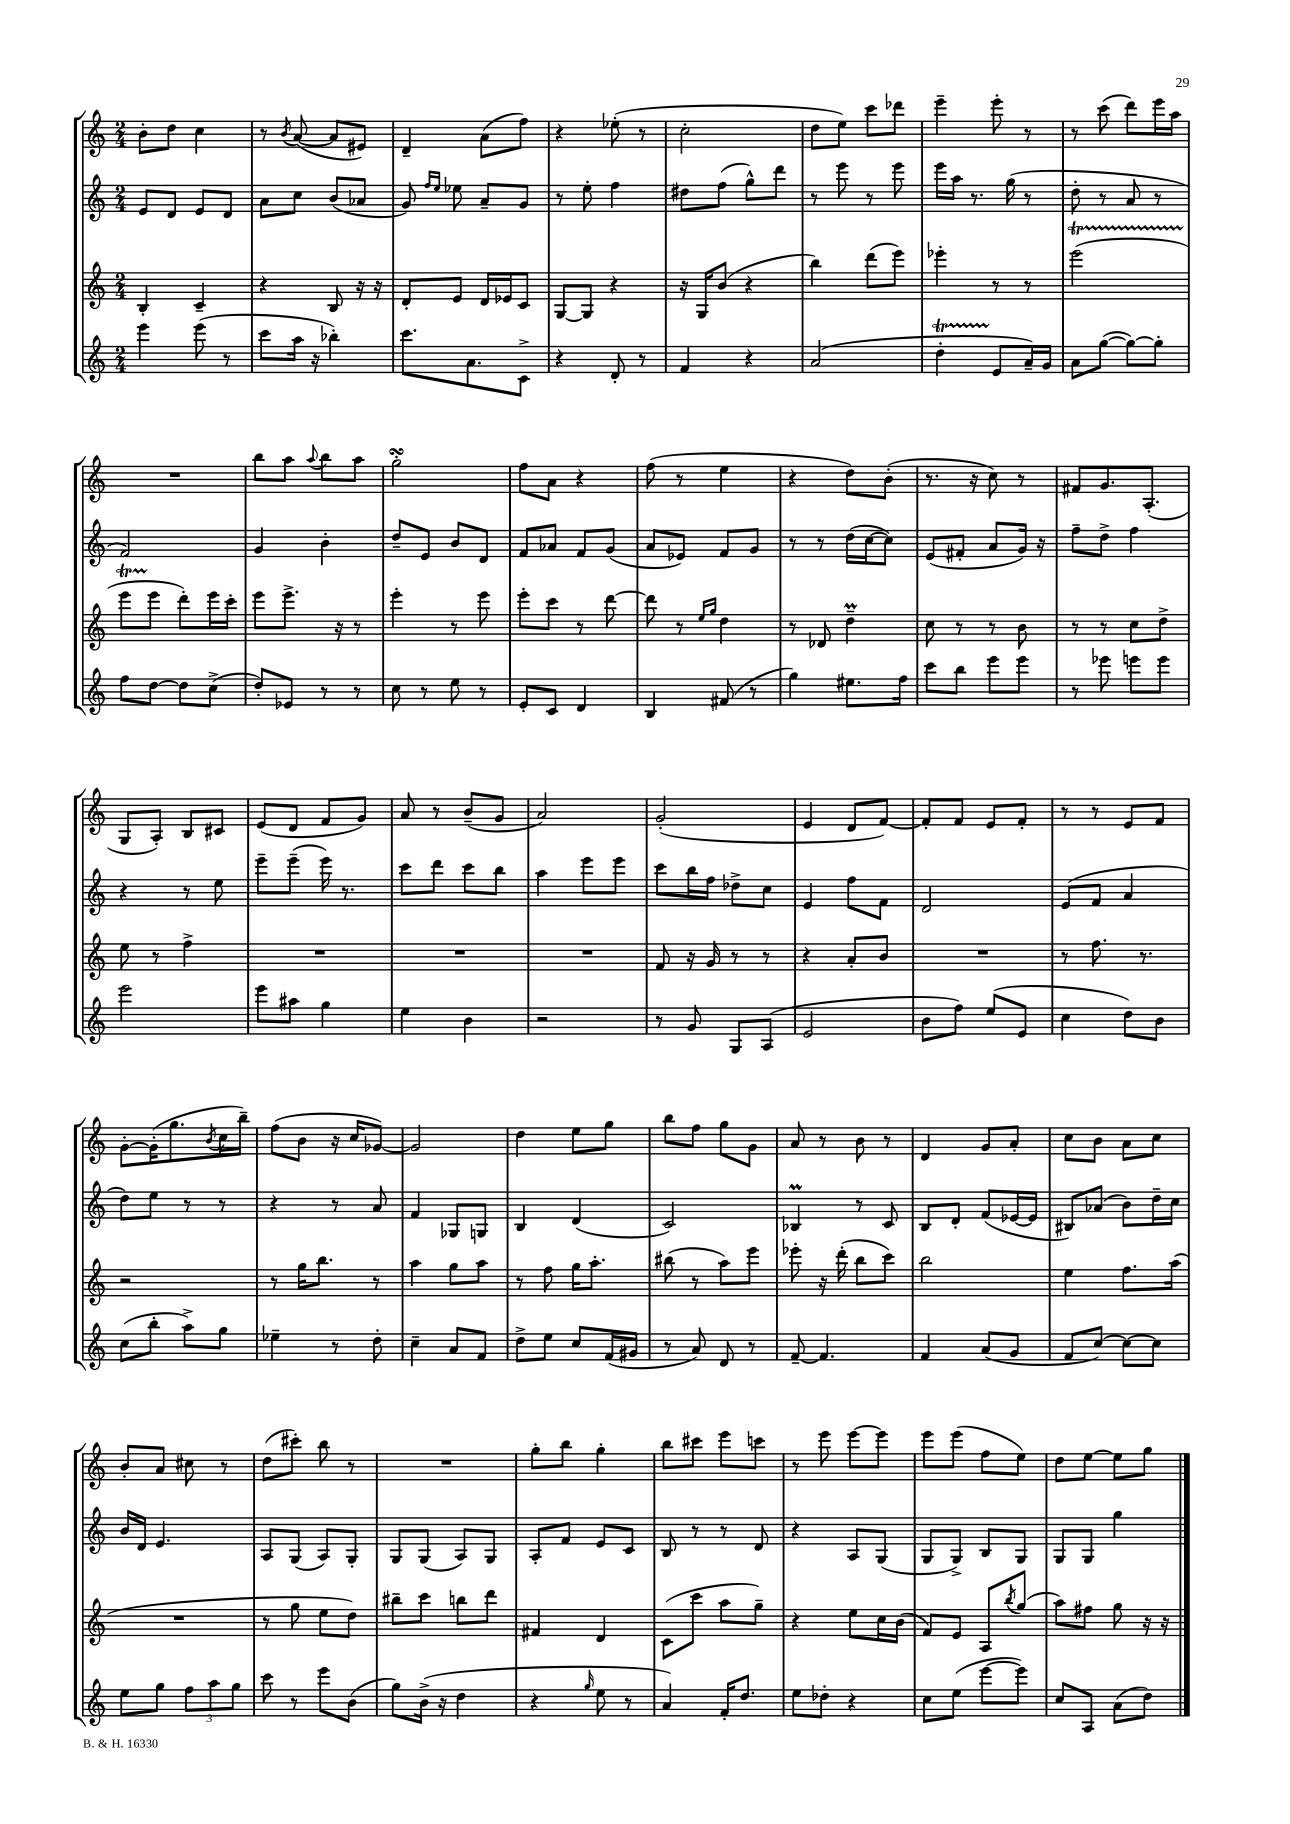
<<
\new StaffGroup <<
\new Staff = "s0" {
    \clef treble \key c \major \numericTimeSignature \time 2/4
    b'8-. d''8 c''4 |
    r8 \acciaccatura { b'8 } a'8~( a'8 eis'8) |
    d'4-- a'8( f''8) |
    r4 ees''8-.( r8 |
    c''2-. |
    d''8 e''8) c'''8 des'''8 |
    e'''4-- e'''8-. r8 |
    r8 c'''8( d'''8) e'''16 a''16 |
    R2 |
    b''8 a''8 \appoggiatura { a''8 } b''8 a''8 |
    g''2-.\turn |
    f''8 a'8 r4 |
    f''8( r8 e''4 |
    r4 d''8) b'8-.( |
    r8. r16 c''8) r8 |
    fis'8 g'8. a8.-.( |
    g8 a8-.) b8 cis'8 |
    e'8( d'8 f'8 g'8) |
    a'8 r8 b'8--( g'8 |
    a'2) |
    g'2-.( |
    e'4 d'8 f'8~) |
    f'8-. f'8 e'8 f'8-. |
    r8 r8 e'8 f'8 |
    g'8~-. g'16-.( g''8. \acciaccatura { b'8 } c''16 b''16--) |
    f''8( b'8 r16 c''16 ges'8~) |
    ges'2 |
    d''4 e''8 g''8 |
    b''8 f''8 g''8 g'8 |
    a'8 r8 b'8 r8 |
    d'4 g'8 a'8-. |
    c''8 b'8 a'8 c''8 |
    b'8-. a'8 cis''8 r8 |
    d''8( cis'''8-.) b''8 r8 |
    R2 |
    g''8-. b''8 g''4-. |
    b''8 cis'''8 e'''8 c'''8 |
    r8 e'''8 e'''8~ e'''8 |
    e'''8 e'''8( f''8 e''8) |
    d''8 e''8~ e''8 g''8 \bar "|." |
}
\new Staff = "s1" {
    \clef treble \key c \major \numericTimeSignature \time 2/4
    e'8 d'8 e'8 d'8 |
    a'8 c''8 b'8( aes'8 |
    g'8) \grace { f''16 e''16 } ees''8 a'8-- g'8 |
    r8 e''8-. f''4 |
    dis''8 f''8( g''8-^) d'''8 |
    r8 e'''8 r8 e'''8 |
    e'''16 a''16 r8. g''16( r8 |
    d''8-. r8 a'8 r8 |
    f'2) |
    g'4 b'4-. |
    d''8-- e'8 b'8 d'8 |
    f'8 aes'8 f'8 g'8( |
    a'8 ees'8) f'8 g'8 |
    r8 r8 d''16( c''16~ c''8) |
    e'8( fis'8-. a'8 g'16) r16 |
    f''8-- d''8-> f''4 |
    r4 r8 e''8 |
    e'''8-- e'''8--( e'''16) r8. |
    c'''8 d'''8 c'''8 b''8 |
    a''4 e'''8 e'''8 |
    c'''8 b''16 f''16 des''8-> c''8 |
    e'4 f''8 f'8 |
    d'2 |
    e'8( f'8 a'4 |
    d''8) e''8 r8 r8 |
    r4 r8 a'8 |
    f'4 ges8 g8 |
    b4 d'4( |
    c'2) |
    bes4\prall r8 c'8 |
    b8 d'8-. f'8( ees'16~ ees'16 |
    bis8) aes'8( b'8) d''16-- c''16 |
    b'16 d'16 e'4. |
    a8 g8( a8) g8-. |
    g8 g8( a8) g8 |
    a8-. f'8 e'8 c'8 |
    b8 r8 r8 d'8 |
    r4 a8 g8( |
    g8 g8->) b8 g8 |
    g8 g8 g''4 \bar "|." |
}
\new Staff = "s2" {
    \clef treble \key c \major \numericTimeSignature \time 2/4
    b4-. c'4-- |
    r4 b8 r16 r16 |
    d'8-. e'8 d'16 ees'16 c'8 |
    g8~ g8 r4 |
    r16 g16 b'8( r4 |
    b''4) d'''8( e'''8) |
    ees'''4-. r8 r8 |
    e'''2\startTrillSpan( |
    e'''8 e'''8\stopTrillSpan d'''8-.) e'''16 c'''16-. |
    e'''8 e'''8.-> r16 r8 |
    e'''4-. r8 e'''8 |
    e'''8-. c'''8 r8 d'''8~ |
    d'''8 r8 \grace { e''16 g''16 } d''4 |
    r8 des'8 d''4--\prall |
    c''8 r8 r8 b'8 |
    r8 r8 c''8 d''8-> |
    e''8 r8 f''4-> |
    R2 |
    R2 |
    R2 |
    f'8 r16 g'16 r8 r8 |
    r4 a'8-. b'8 |
    R2 |
    r8 f''8. r8. |
    r2 |
    r8 g''16 b''8. r8 |
    a''4 g''8 a''8 |
    r8 f''8 g''16 a''8.-. |
    bis''8( r8 a''8) e'''8 |
    ees'''8-. r16 d'''16-.( b''8 c'''8) |
    b''2 |
    e''4 f''8. a''16( |
    R2 |
    r8 g''8 e''8 d''8) |
    bis''8-- c'''8 b''8 d'''8 |
    fis'4 d'4 |
    c'8( c'''8 a''8 g''8--) |
    r4 e''8 c''16 b'16( |
    f'8) e'8 a8 \acciaccatura { b''8 } g''8( |
    a''8) fis''8 g''8 r16 r16 \bar "|." |
}
\new Staff = "s3" {
    \clef treble \key c \major \numericTimeSignature \time 2/4
    e'''4 e'''8( r8 |
    c'''8 a''16 r16 bes''4-.) |
    c'''8. a'8. c'8-> |
    r4 d'8-. r8 |
    f'4 r4 |
    a'2( |
    d''4-.\startTrillSpan e'8\stopTrillSpan a'16--) g'16 |
    a'8 g''8~( g''8~) g''8-. |
    f''8 d''8~ d''8 c''8->( |
    d''8-.) ees'8 r8 r8 |
    c''8 r8 e''8 r8 |
    e'8-. c'8 d'4 |
    b4 fis'8( r8 |
    g''4) eis''8. f''16 |
    c'''8 b''8 e'''8 e'''8 |
    r8 ees'''8 e'''8 e'''8 |
    e'''2 |
    e'''8 ais''8 g''4 |
    e''4 b'4 |
    r2 |
    r8 g'8 g8 a8( |
    e'2 |
    b'8 f''8) e''8( e'8 |
    c''4 d''8) b'8 |
    c''8( b''8-. a''8->) g''8 |
    ees''4-- r8 d''8-. |
    c''4-- a'8 f'8 |
    d''8-> e''8 c''8 f'16( gis'16 |
    r8 a'8) d'8 r8 |
    f'8~-- f'4. |
    f'4 a'8( g'8 |
    f'8 c''8~) c''8~ c''8 |
    e''8 g''8 \tuplet 3/2 { f''8 a''8 g''8 } |
    c'''8 r8 e'''8 b'8( |
    g''8) b'16->( r16 d''4 |
    r4 \grace { g''16 } e''8 r8 |
    a'4) f'16-. d''8. |
    e''8 des''8-. r4 |
    c''8 e''8( e'''8~ e'''8) |
    c''8 a8 a'8( d''8) \bar "|." |
}
>>
>>
\layout { \context { \Score \remove "Bar_number_engraver" } }
